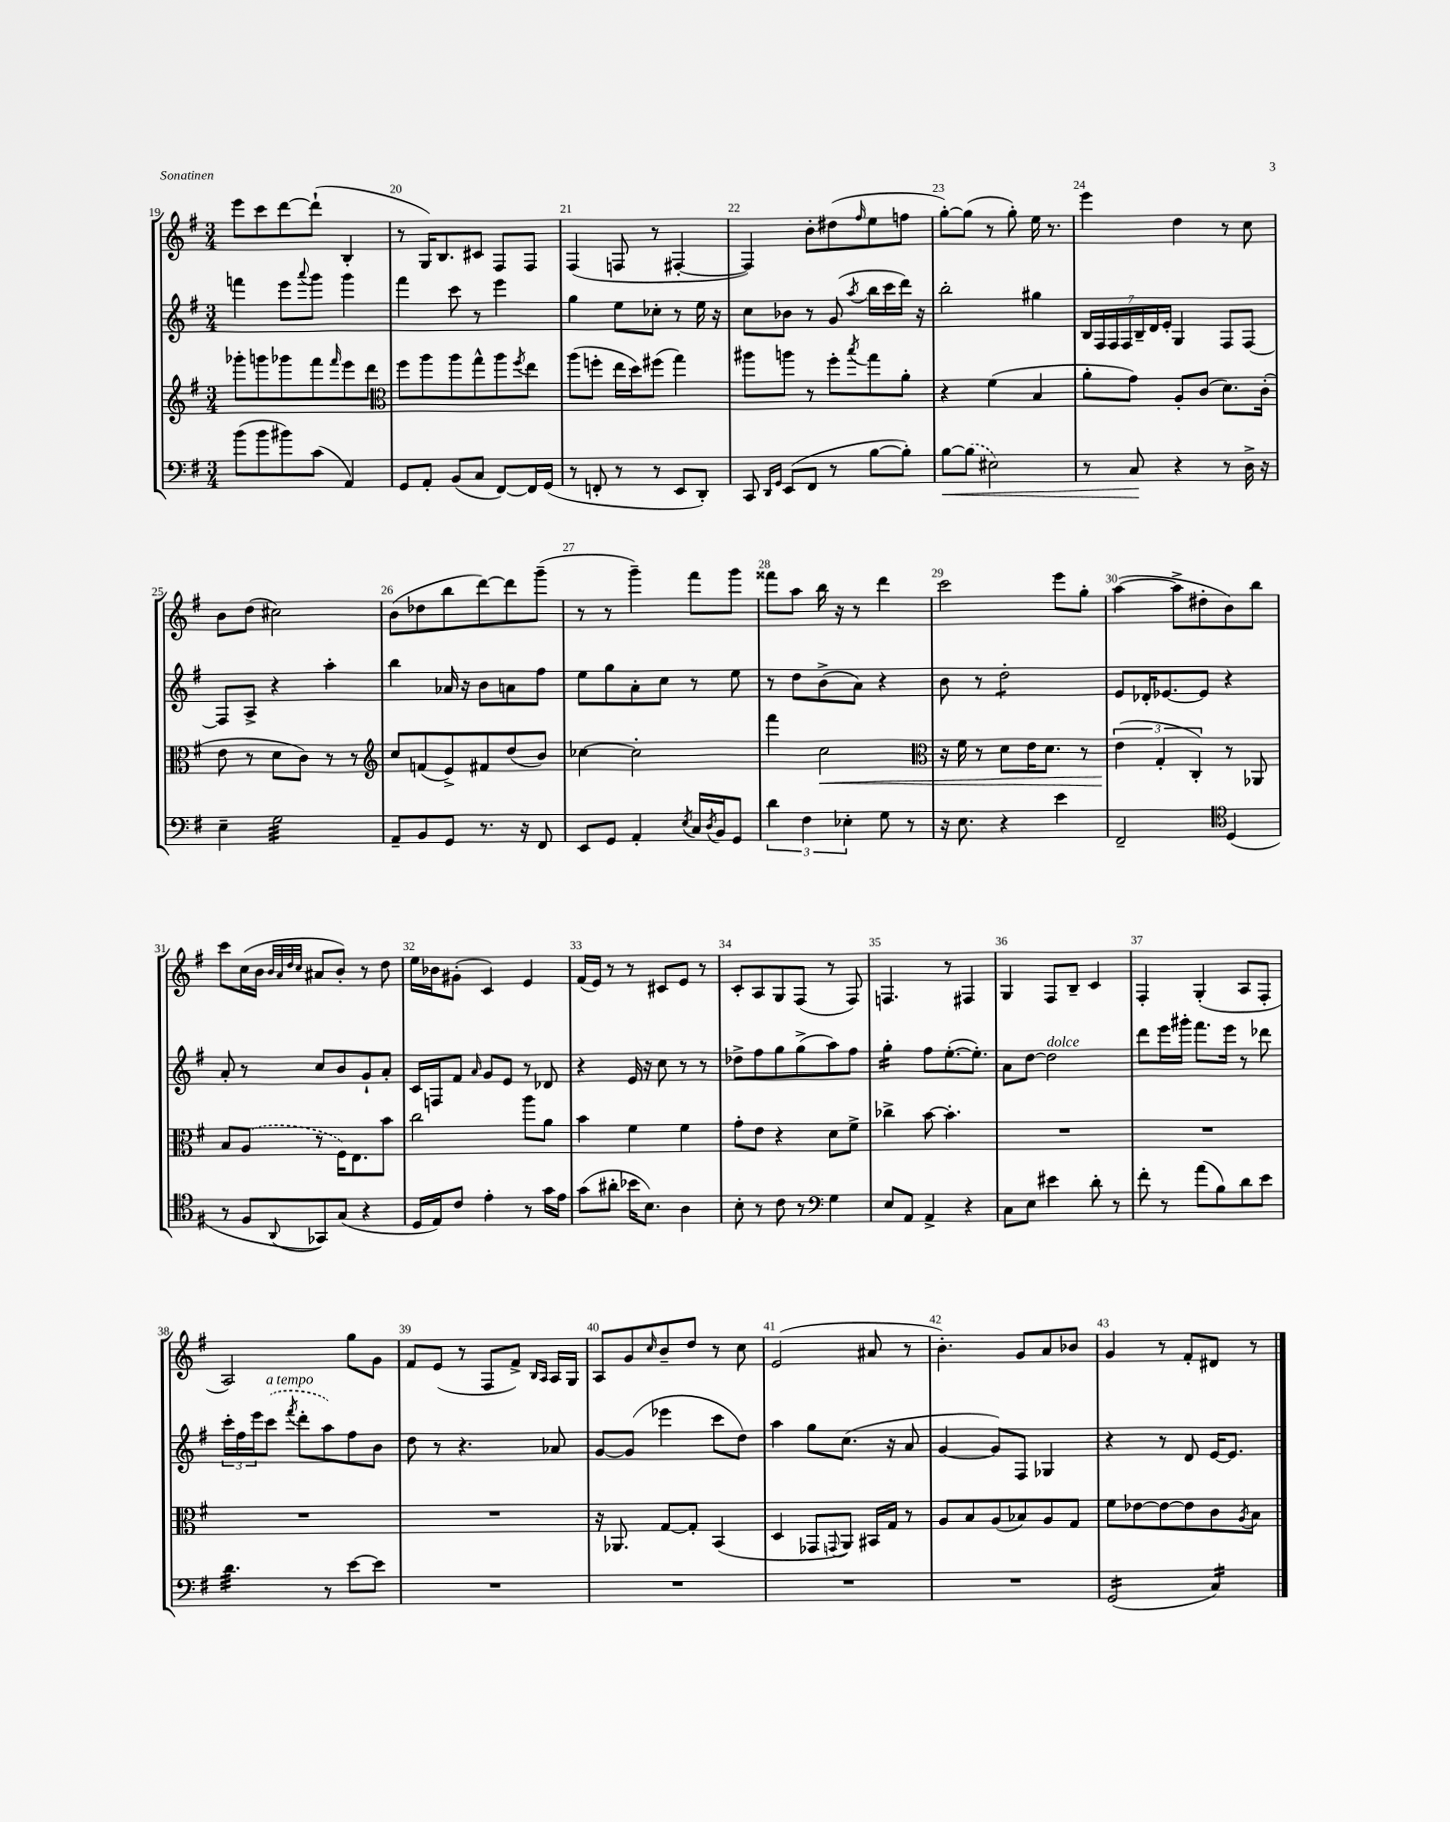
<<
\new StaffGroup <<
\new Staff = "s0" {
    \clef treble \key g \major \numericTimeSignature \time 3/4
    e'''8 c'''8 d'''8~ d'''8-!( b4-. |
    r8 g16) b8. cis'8 fis8 fis8 |
    fis4( f8 r8 fis4~-. |
    fis4) b'8-. dis''8( \grace { fis''16 } e''8 f''8 |
    g''8~-.) g''8( r8 g''8-.) e''16 r8. |
    e'''4 d''4 r8 c''8 |
    b'8 d''8( cis''2) |
    b'8( des''8 b''8 d'''8~) d'''8 g'''8--( |
    r8 r8 g'''4--) fis'''8 g'''8 |
    fisis'''8 a''8 b''16 r16 r8 d'''4 |
    c'''2 e'''8 g''8-. |
    a''4~( a''8-> dis''8-. b'8) b''8 |
    c'''8 c''16( b'16 \grace { b'32 a'32 d''32 c''32 } ais'8 b'8-.) r8 d''8 |
    e''16 bes'16 gis'8-.( c'4) e'4 |
    fis'16( e'16) r8 r8 cis'8 e'8 r8 |
    c'8-. a8 g8 fis8( r8 fis8) |
    f4. r8 fis4 |
    g4 fis8 b8-- c'4 |
    fis4-. g4-.( a8 fis8-. |
    a2) g''8 g'8 |
    fis'8 e'8( r8 fis8 fis'8->) \grace { b16 a16 } a16 g16 |
    a8 g'8 \grace { c''16 } b'8-- d''8 r8 c''8 |
    e'2( ais'8 r8 |
    b'4.-.) g'8 a'8 bes'8 |
    g'4 r8 fis'8-. dis'8 r8 \bar "|." |
}
\new Staff = "s1" {
    \clef treble \key g \major \numericTimeSignature \time 3/4
    f'''4 e'''8 \appoggiatura { a'''8 } g'''8 g'''4 |
    fis'''4 c'''8 r8 e'''4 |
    g''4 e''8 ces''8-. r8 e''16 r16 |
    c''8 bes'8 r8 g'8( \acciaccatura { a''8 } b''16 c'''16 d'''16) r16 |
    b''2-. gis''4 |
    \tuplet 7/4 { b16 fis16 fis16 fis16 b16-- d'16 e'16-. } g4 fis8 fis8~ |
    fis8 a8-> r4 a''4-. |
    b''4 aes'16 r16 b'8 a'8 fis''8 |
    e''8 g''8 a'8-. c''8 r8 e''8 |
    r8 d''8 b'8->( a'8) r4 |
    b'8 r8 d''2:8-. |
    e'8 des'16-. ees'8.~ ees'8 r4 |
    a'8-. r8 c''8 b'8 g'8-! a'8-. |
    c'16 f16 fis'8 \grace { a'16 } g'8 e'8 r8 des'8 |
    r4 e'16 r16 c''8 r8 r8 |
    des''8-> fis''8 g''8 g''8->( a''8) fis''8 |
    g''4:16-. fis''8 e''8.~-.( e''8.-.) |
    a'8 d''8~ d''2^\markup { \italic "dolce" } |
    d'''8 e'''16 gis'''16-. fis'''8. e'''16 r8 des'''8 |
    \tuplet 3/2 { c'''16-. fis''16 e'''16 } \once \slurDashed c'''8^\markup { \italic "a tempo" }( \acciaccatura { fis'''8 } d'''8-. a''8) fis''8 b'8 |
    d''8 r8 r4. aes'8 |
    g'8~ g'8( ees'''4 c'''8 d''8) |
    a''4 g''8 c''8.( r16 a'8 |
    g'4~ g'8) fis8 ges4 |
    r4 r8 d'8 e'16~ e'8. \bar "|." |
}
\new Staff = "s2" {
    \clef treble \key g \major \numericTimeSignature \time 3/4
    ges'''8-. g'''8 ges'''8 fis'''8 \grace { fis'''16 } e'''8 d'''8 |
    \clef alto fis''8 a''8 a''8 g''8-^ a''8 \acciaccatura { fis''8 } e''8 |
    a''8( f''8-. e''16 d''16) fis''8( g''4) |
    ais''8 a''8 r8 fis''8-. \acciaccatura { b''8 } g''8 a'8-. |
    r4 fis'4( b4 |
    a'8-. g'8) a8-. c'8( d'8.) c'16-.( |
    e'8 r8 d'8 c'8) r8 r8 |
    \clef treble c''8 f'8( e'8->) fis'8 d''8( b'8) |
    ces''4~ ces''2-. |
    fis'''4 c''2\< |
    \clef alto r16 fis'16 r8 d'8 e'16 d'8. r8 |
    \tuplet 3/2 { e'4\!( g4-. c4-.) } r8 aes,8 |
    b8 \once \slurDashed a8( r8 fis16) e8. b'8 |
    c''2 a''8 a'8 |
    b'4 fis'4 fis'4 |
    g'8-. e'8 r4 d'8 fis'8-> |
    ces''4-> b'8~ b'4.-. |
    R2. |
    R2. |
    R2. |
    R2. |
    r16 aes,8. g8~ g8-. b,4( |
    d4 ges,8 \appoggiatura { g,8 } a,8) bis,16 g16 r8 |
    a8 b8 a8( bes8) a8 g8 |
    fis'8 ees'8~ ees'8~ ees'8 c'8 \acciaccatura { a8 } b8 \bar "|." |
}
\new Staff = "s3" {
    \clef bass \key g \major \numericTimeSignature \time 3/4
    b'8( b'8 bis'8) c'8( a,4) |
    g,8 a,8-. b,8( c8 fis,8~) fis,16 g,16( |
    r8 f,8-. r8 r8 e,8 d,8-.) |
    c,8 \grace { d,16 g,16 } e,8( fis,8 r8 b8~ b8-.) |
    b8~\< \once \slurDashed b8( eis2) |
    r8 c8\! r4 r8 d16-> r16 |
    e4-- g2:32 |
    a,8-- b,8 g,8 r8. r16 fis,8 |
    e,8 g,8 a,4-. \acciaccatura { e8 } c16 \acciaccatura { d8 } b,16 g,8 |
    \tuplet 3/2 { d'4 fis4 ees4-. } g8 r8 |
    r16 e8. r4 e'4 |
    fis,2-- \clef tenor d4( |
    r8 fis8 \appoggiatura { a,8 } ges,8) g8( r4 |
    d16 e16) c'8 e'4-. r8 g'16 e'16 |
    g'8( ais'8-. bes'16 b8.) a4 |
    b8-. r8 c'8 r8 \clef bass g4 |
    e8 a,8 a,4-> r4 |
    c8 e8 eis'4 d'8-. r8 |
    fis'8-. r8 a'8( b8) d'8 e'8 |
    d'4.:32 r8 e'8~ e'8 |
    R2. |
    R2. |
    R2. |
    R2. |
    g,2:16( c4:16) \bar "|." |
}
>>
>>
\layout { \context { \Score currentBarNumber = #19 \override BarNumber.break-visibility = ##(#f #t #t) barNumberVisibility = #all-bar-numbers-visible } }
